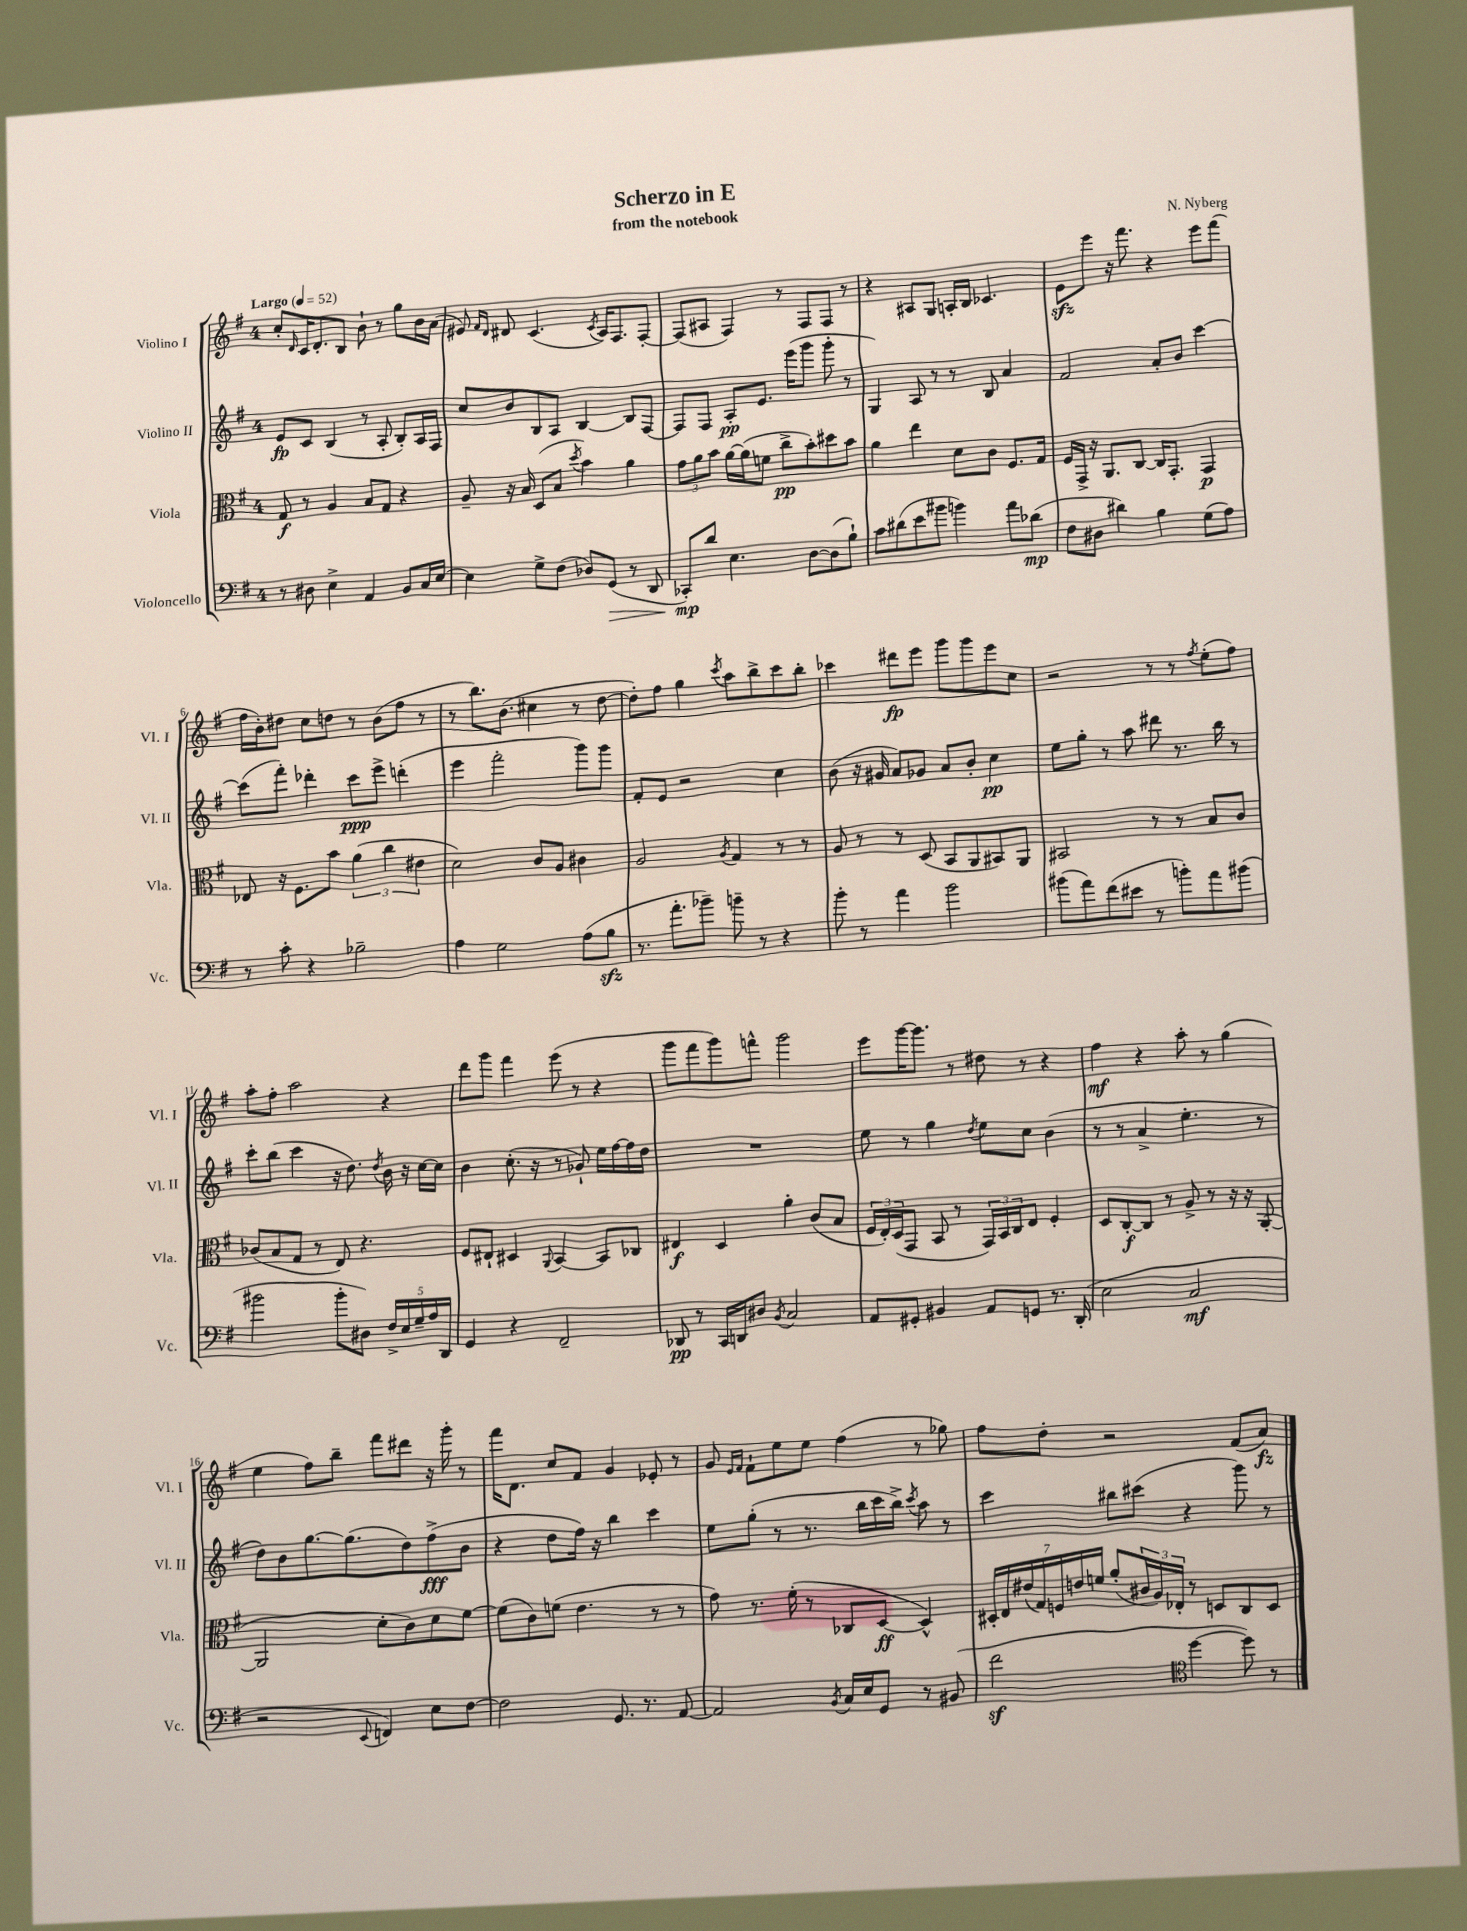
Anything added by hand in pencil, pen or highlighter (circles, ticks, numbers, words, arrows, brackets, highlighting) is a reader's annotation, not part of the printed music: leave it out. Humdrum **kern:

**kern	**dynam	**kern	**dynam	**kern	**dynam	**kern	**dynam
*part4	*part4	*part3	*part3	*part2	*part2	*part1	*part1
*staff4	*staff4	*staff3	*staff3	*staff2	*staff2	*staff1	*staff1
*I"Violoncello	*	*I"Viola	*	*I"Violino II	*	*I"Violino I	*
*I'Vc.	*	*I'Vla.	*	*I'Vl. II	*	*I'Vl. I	*
*clefF4	*	*clefC3	*	*clefG2	*	*clefG2	*
*k[f#]	*	*k[f#]	*	*k[f#]	*	*k[f#]	*
*M4/4	*	*M4/4	*	*M4/4	*	*M4/4	*
*MM52	*	*MM52	*	*MM52	*	*MM52	*
=1	=1	=1	=1	=1	=1	=1	=1
!	!	!	!	!	!	!LO:TX:a:B:t=Largo	!
8r	.	8G/	f	8e/L	fp	8cc'/L	.
.	.	.	.	.	.	16qqd/	.
8D#X\	.	8r	.	8c/J	.	16c/K	.
.	.	.	.	.	.	8.d'/	.
4E^\	.	4A/	.	(4B/	.	.	.
.	.	.	.	.	.	8B/J	.
4AA/	.	8B/L	.	8r	.	8b`\	.
.	.	8G/J	.	8A'/	.	8r	.
8BB/L	.	4r	.	8B'/L)	.	8gg\L	.
16C/L	.	.	.	16A/L	.	16b\L	.
[16E/JJ	.	.	.	16F#/JJ	.	(16a\JJ	.
=2	=2	=2	=2	=2	=2	=2	=2
4E\]	.	8A~/	.	8cc/L	.	8e#X/)	.
.	.	.	.	.	.	16qqf#/LL	.
.	.	.	.	.	.	16qqd/JJ	.
.	.	16r	.	8b/	.	8d#X/	.
.	.	16B/	.	.	.	.	.
8G^\L	.	(8D/L	.	8B/	.	(4.c/	.
(8F#\J	.	8B/J	.	8A/J	.	.	.
.	.	8qdd/	.	.	.	.	.
8D-X/L)	.	4b\)	.	[4B/	.	.	.
.	.	.	.	.	.	8qc/	.
!	!LO:HP:b	!	!	!	!	!	!
(8GG/J	>	.	.	.	.	16A/KL)	.
.	.	.	.	.	.	8.F#/	.
8r	.	4a\	.	8B/L]	.	.	.
8DD/	.	.	.	[8F#/J	.	[8F#'/J	.
=3	=3	=3	=3	=3	=3	=3	=3
8CC-X'/L)	mp	12g\L	.	8F#/L]	.	(8F#/L]	.
.	.	12a\	.	.	.	.	.
8d/J	]	.	.	8F#/J	.	8A#X/J	.
.	.	12b\J	.	.	.	.	.
4.E\	.	[16a\LL	.	8A'/L	pp	4F#/)	.
.	.	(16a\J]	.	.	.	.	.
.	.	8fn\J	.	8.e/J	.	.	.
.	.	8cc^\L	pp	.	.	8r	.
.	.	.	.	(16eee\KL	.	.	.
[8D\L	.	8b'\)	.	8ggg\J	.	8F#/L	.
(8D\]	.	8dd#X\	.	8ggg'\	.	8F#/J	.
8B`\J)	.	8b\J	.	8r	.	8r	.
=4	=4	=4	=4	=4	=4	=4	=4
8c\L	.	4a\	.	4G/)	.	4r	.
(8d#X\	.	.	.	.	.	.	.
8e\	.	4ee\	.	8A/	.	8A#X/L	.
8b#X\J	.	.	.	8r	.	8G/J	.
4bn\)	.	8d\L	.	8r	.	16An'/LL	.
.	.	.	.	.	.	16B/JJ	.
.	.	8c\J	.	8B/	.	4.c-X/	.
8a\L	.	8.F#/L	.	4a/	.	.	.
(8d-X\J	mp	.	.	.	.	.	.
.	.	16G/Jk	.	.	.	.	.
=5	=5	=5	=5	=5	=5	=5	=5
8F#\L	.	16F#/LL	.	2f#/	.	8ezz\L	.
.	.	16GG^/JJ	.	.	.	.	.
8D#X\J	.	16r	.	.	.	8eee\J	.
.	.	8.AA/L	.	.	.	.	.
4d#X\)	.	.	.	.	.	16r	.
.	.	.	.	.	.	8.fff#\	.
.	.	[8C/J	.	.	.	.	.
4B\	.	16C/KL]	.	8a'/L	.	4r	.
.	.	8.GG'/J	.	.	.	.	.
.	.	.	.	8b/J	.	.	.
(8G\L	.	4GG/	p	[4ccc\	.	8eee\L	.
8A\J)	.	.	.	.	.	(8fff#\J	.
!!LO:LB:g=z
=6	=6	=6	=6	=6	=6	=6	=6
8r	.	8E-X/	.	(8ccc\L]	.	16ff#\LL	.
.	.	.	.	.	.	16b'\J)	.
8c'\	.	16r	.	8fff#'\J)	.	8dd#X\J	.
.	.	8.F#\L	.	.	.	.	.
4r	.	.	.	4ddd-X'\	.	8cc\L	.
.	.	8b\J	.	.	.	8ddn\J	.
2B-X~\	.	(6a\	.	8ccc\L	ppp	8r	.
.	.	.	.	8eee^\J	.	(8b\L	.
.	.	6cc\	.	.	.	.	.
.	.	.	.	(4dddn'\	.	8ff#\J	.
.	.	6e#X\	.	.	.	.	.
.	.	.	.	.	.	8r	.
=7	=7	=7	=7	=7	=7	=7	=7
4A\	.	2d\)	.	4eee\	.	8r	.
.	.	.	.	.	.	8.bb\L)	.
2G\	.	.	.	2fff#'\	.	.	.
.	.	.	.	.	.	(8.b\J	.
.	.	8c/L	.	.	.	4cc#X\	.
.	.	8A/J	.	.	.	.	.
(8A\L	.	4c#X\	.	8ggg\L)	.	8r	.
8Bzz\J	.	.	.	8ggg\J	.	[8dd\	.
=8	=8	=8	=8	=8	=8	=8	=8
8.r	.	2A/	.	8f#'/L	.	8dd'\L])	.
.	.	.	.	8e/J	.	8ff#\J	.
8.a'\L	.	.	.	.	.	.	.
.	.	.	.	2r	.	4gg\	.
8b-X~\J)	.	.	.	.	.	.	.
.	.	8qA/	.	.	.	8qccc/	.
8bn~\	.	4G/	.	.	.	8aa\L	.
8r	.	.	.	.	.	8bb^\	.
4r	.	8r	.	4cc\	.	8ccc\	.
.	.	8r	.	.	.	8bb'\J	.
=9	=9	=9	=9	=9	=9	=9	=9
8b'\	.	8A/	.	(8b\	.	4ccc-X\	.
8r	.	8r	.	16r	.	.	.
.	.	.	.	16g#X/	.	.	.
4a\	.	8r	.	8a/L)	.	8ddd#X\L	fp
.	.	(8D/	.	8g-X/J	.	8eee\J	.
2b\	.	8BB/L	.	8a/L	.	8ggg\L	.
.	.	8AA/	.	8b'/J	.	8ggg\	.
.	.	8BB#X/)	.	4cc\	pp	8eee\	.
.	.	8AA/J	.	.	.	8cc\J	.
=10	=10	=10	=10	=10	=10	=10	=10
(8b#X\L	.	2BB#X/	.	8ee\L	.	2r	.
8a\)	.	.	.	8gg'\J	.	.	.
(8f#\	.	.	.	8r	.	.	.
8e#X\J	.	.	.	8aa\	.	.	.
8r	.	8r	.	8ddd#X\	.	8r	.
8bn'\L)	.	8r	.	8.r	.	8r	.
.	.	.	.	.	.	8qff#/	.
8a\	.	8B/L	.	.	.	(8ee'\L	.
.	.	.	.	16bb\	.	.	.
(8b#X\J	.	8c/J	.	8r	.	8ff#\J)	.
!!LO:LB:g=z
=11	=11	=11	=11	=11	=11	=11	=11
2b#X\	.	(8c-X/L	.	8ccc'\L	.	8aa'\L	.
.	.	8B/	.	(8bb\J	.	8ff#'\J	.
.	.	8G/J	.	4ccc\	.	2aa\	.
.	.	8r	.	.	.	.	.
8b#'\L	.	8E/)	.	16r	.	.	.
.	.	.	.	8.dd\)	.	.	.
8D#X\J)	.	4.r	.	.	.	.	.
.	.	.	.	8qdd/	.	.	.
20F#^/LL	.	.	.	16b\	.	4r	.
20E/	.	.	.	.	.	.	.
.	.	.	.	16r	.	.	.
20G~/	.	.	.	.	.	.	.
.	.	.	.	[16cc\LL	.	.	.
20A/	.	.	.	.	.	.	.
.	.	.	.	16cc\JJ]	.	.	.
20DD/JJ	.	.	.	.	.	.	.
=12	=12	=12	=12	=12	=12	=12	=12
4GG/	.	8F#/L	.	4b\	.	8ddd\L	.
.	.	8E#X`/J	.	.	.	8ggg\J	.
4r	.	4D#X/	.	(8.cc'\	.	4fff#\	.
.	.	.	.	16r	.	.	.
.	.	8qqAA/	.	.	.	.	.
2FF#~/	.	[4BB/	.	8r	.	(8eee\	.
.	.	.	.	8g-X`/)	.	8r	.
.	.	8BB/L]	.	16ee\LL	.	4r	.
.	.	.	.	[16ff#\	.	.	.
.	.	8C-X/J	.	16ff#\]	.	.	.
.	.	.	.	16dd\JJ	.	.	.
=13	=13	=13	=13	=13	=13	=13	=13
8DD-X/	pp	4E#X/	f	1r	.	8ggg\L	.
8r	.	.	.	.	.	8fff#\	.
16CC/LL	.	4D/	.	.	.	8ggg\)	.
16DDn/J	.	.	.	.	.	.	.
8D#X/J	.	.	.	.	.	8fffn^^\J	.
8qBB/	.	.	.	.	.	.	.
2C/	.	4a'\	.	.	.	2ggg\	.
.	.	(8c/L	.	.	.	.	.
.	.	8B/J	.	.	.	.	.
=14	=14	=14	=14	=14	=14	=14	=14
8AA/L	.	24F#/LL	.	8ee\	.	8eee\L	.
.	.	24E'/)	.	.	.	.	.
.	.	(24D/J	.	.	.	.	.
8GG#X'/J	.	8GG/J	.	8r	.	[16ggg\K	.
.	.	.	.	.	.	8.ggg\J]	.
4BB#X/	.	8BB/	.	4gg\	.	.	.
.	.	8r	.	.	.	8r	.
.	.	.	.	8qdd/	.	.	.
8AA/L	.	24GG/LL)	.	8ee\L	.	8dd#X\	.
.	.	24BB/	.	.	.	.	.
.	.	24C/J	.	.	.	.	.
8GGn/J	.	8E/J	.	8cc\J	.	8r	.
8.r	.	4F#'/	.	(4b\	.	4r	.
(16DD'/	.	.	.	.	.	.	.
=15	=15	=15	=15	=15	=15	=15	=15
2E\	.	8D/L	.	8r	.	4ff#\	mf
.	.	[8C'/	f	8r	.	.	.
.	.	8C/J]	.	4a^/	.	4r	.
.	.	8r	.	.	.	.	.
2C/	mf	8A^/	.	4.ee'\	.	8aa'\	.
.	.	8r	.	.	.	8r	.
.	.	16r	.	.	.	(4gg\	.
.	.	16r	.	.	.	.	.
.	.	([8AA'/	.	8r	.	.	.
!!LO:LB:g=z
=16	=16	=16	=16	=16	=16	=16	=16
2r	.	2AA/]	.	8dd\L)	.	4ee\	.
.	.	.	.	8b\	.	.	.
.	.	.	.	[8.gg\	.	8ff#\L)	.
.	.	.	.	.	.	8bb~\J	.
.	.	.	.	(8.gg\]	.	.	.
8qqEE/	.	.	.	.	.	.	.
4FFn/)	.	8d'\L	.	.	.	8fff#\L	.
.	.	8c\)	.	8dd\)	.	8ddd#X\J	.
8E\L	.	8d\	.	(8ff#^\	fff	16r	.
.	.	.	.	.	.	16ggg'\	.
[8F#\J	.	[8f#\J	.	8b\J	.	8r	.
=17	=17	=17	=17	=17	=17	=17	=17
2F#\]	.	(8f#\L]	.	4r	.	16fff#\KL	.
.	.	.	.	.	.	8.d\J	.
.	.	8c\)	.	.	.	.	.
.	.	(8fn\J	.	8dd\L	.	8cc/L	.
.	.	4.e\	.	16ff#\Jk)	.	8f#/J	.
.	.	.	.	16r	.	.	.
8.GG/	.	.	.	4bb\	.	4g/	.
8.r	.	.	.	.	.	.	.
.	.	8r	.	4ccc\	.	8e-X'/	.
[8AA/	.	8r	.	.	.	8r	.
=18	=18	=18	=18	=18	=18	=18	=18
2AA/]	.	8g\)	.	8ee\L	.	8g/	.
.	.	.	.	.	.	16qqe/LL	.
.	.	.	.	.	.	16qqf#/JJ	.
.	.	8.r	.	(8gg'\J	.	8f#`\L	.
.	.	.	.	8r	.	8ee\	.
.	.	(16f#'\	.	.	.	.	.
.	.	8r	.	8.r	.	8ee\J	.
8qBB/	.	.	.	.	.	.	.
16C/LL	.	8C-X/L	.	.	.	(4ff#\	.
16E/J	.	.	.	16bb\LL	.	.	.
8GG/J	.	[8D/J	ff	16ccc\	.	.	.
.	.	.	.	16bb^\JJ)	.	.	.
.	.	.	.	8qccc/	.	.	.
8r	.	4D^^/])	.	8aa\	.	8r	.
(8BB#X/	.	.	.	8r	.	8gg-X\)	.
=19	=19	=19	=19	=19	=19	=19	=19
2f#z\	.	28D#X'/LL	.	4ccc\	.	8ff#\L	.
.	.	28E/	.	.	.	.	.
.	.	(28e#X/	.	.	.	.	.
.	.	28G/)	.	.	.	.	.
.	.	.	.	.	.	8dd'\J	.
.	.	28Fn/	.	.	.	.	.
.	.	28en/	.	.	.	.	.
.	.	28fn/JJ	.	.	.	.	.
.	.	(8a'/L	.	8bb#X\L	.	2r	.
.	.	24c#X/L	.	(8ccc#X\J	.	.	.
.	.	24A/)	.	.	.	.	.
.	.	24E-X'/JJ	.	.	.	.	.
*clefC4	*	*	*	*	*	*	*
[4dd\	.	8r	.	4r	.	.	.
.	.	8Dn/L	.	.	.	.	.
8dd\])	.	8C/	.	8ggg\)	.	(8f#/L	.
8r	.	8D/J	.	8r	.	8a/J)	fz
==	==	==	==	==	==	==	==
*-	*-	*-	*-	*-	*-	*-	*-
